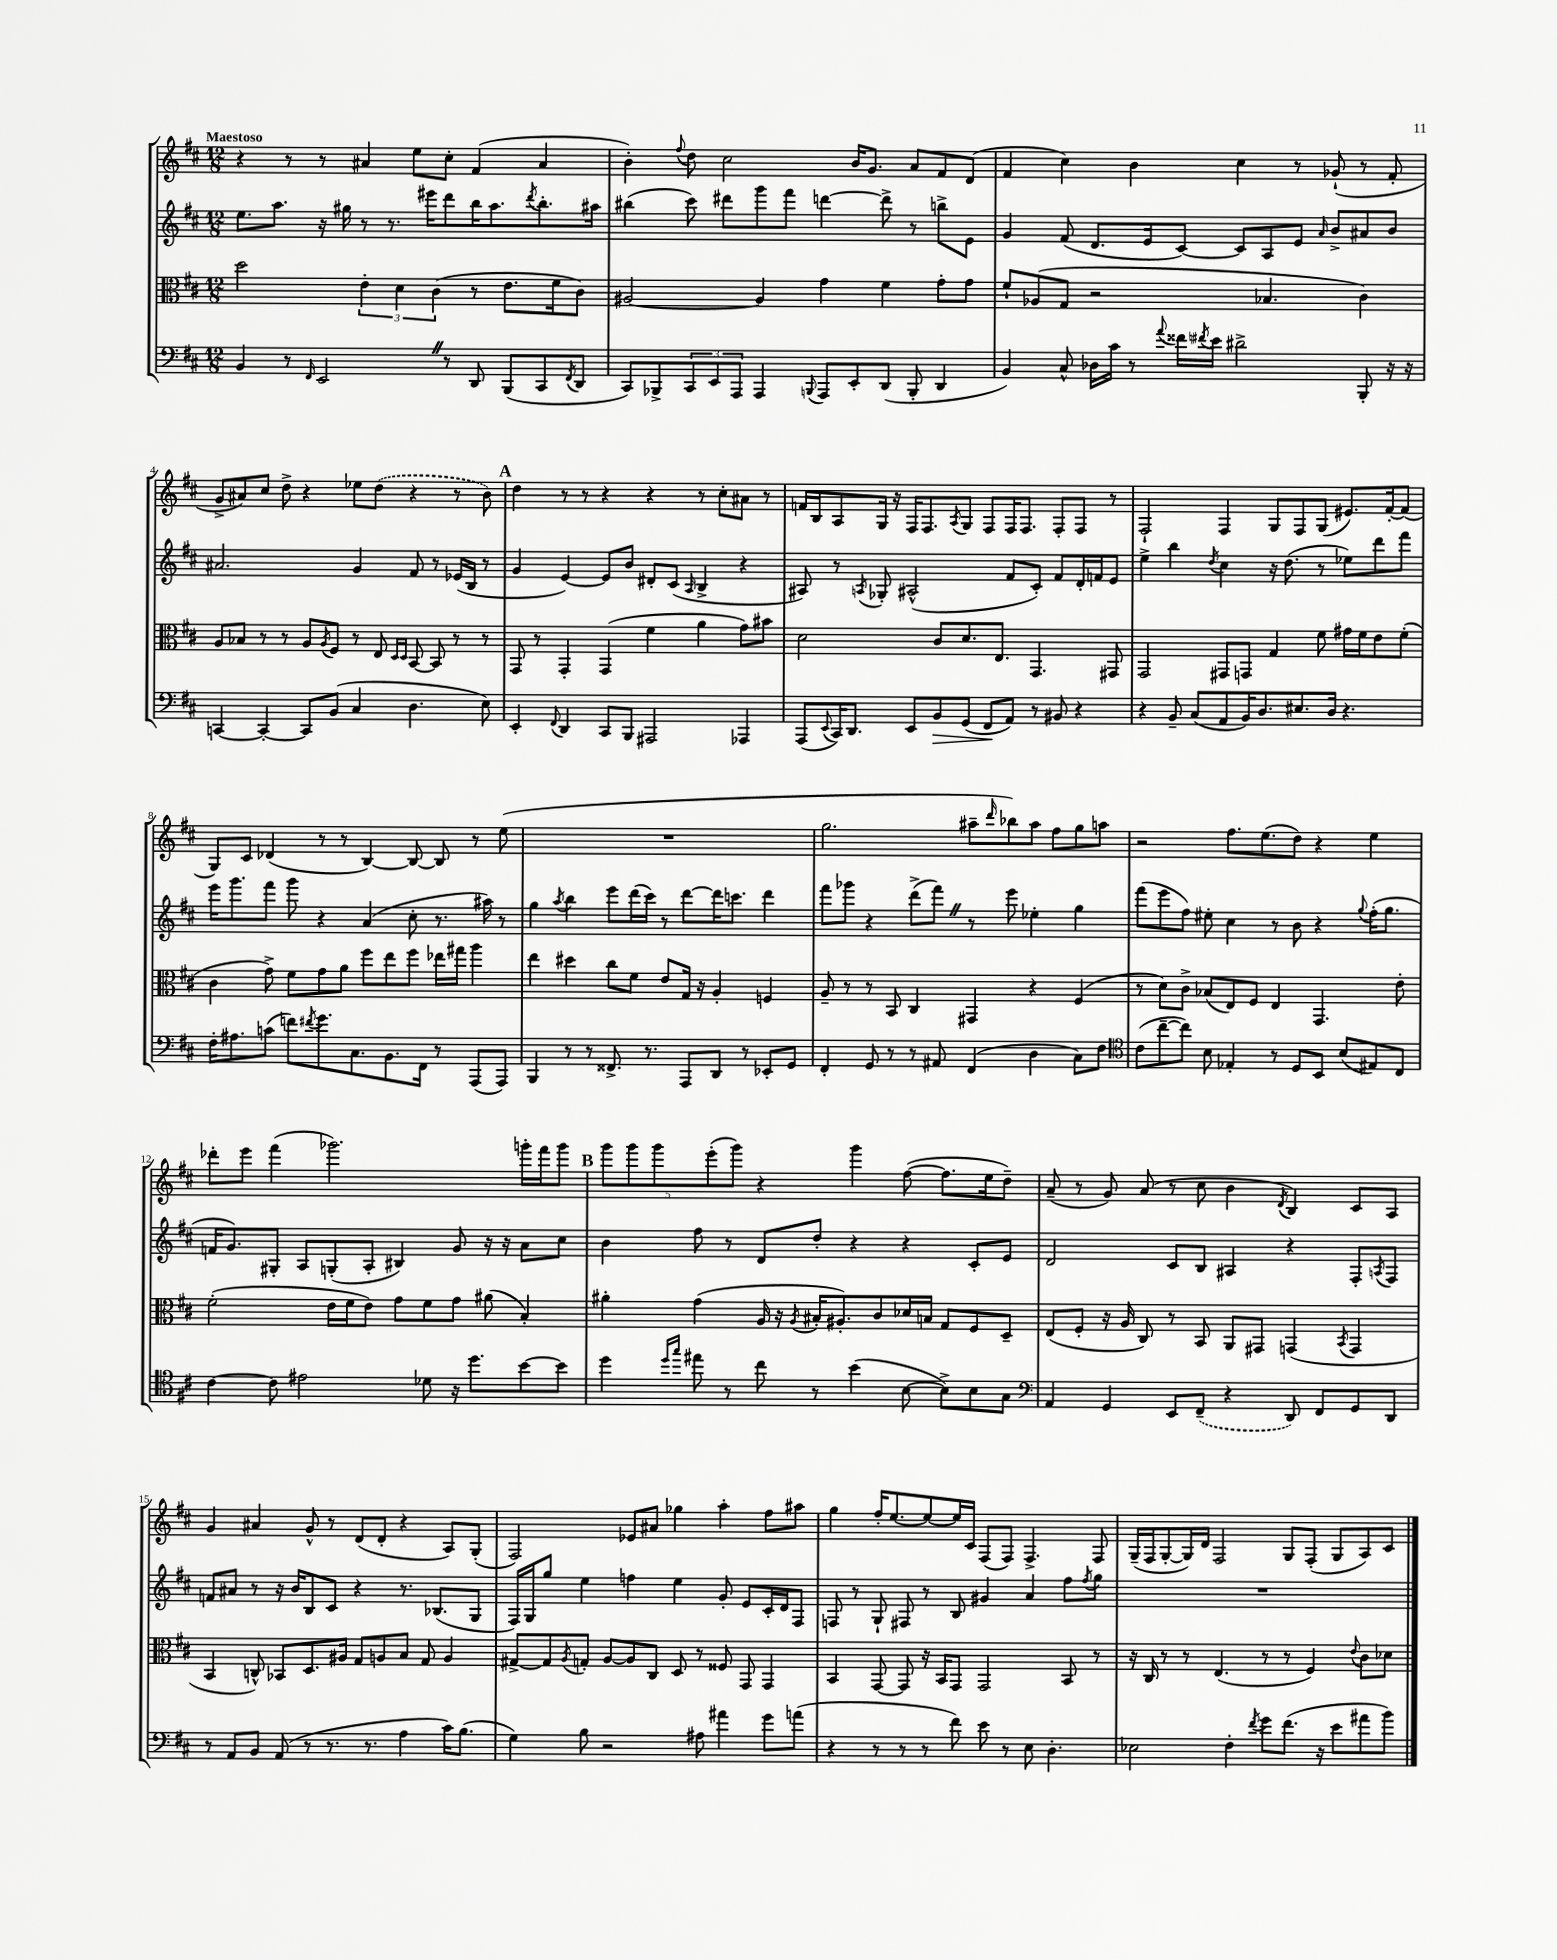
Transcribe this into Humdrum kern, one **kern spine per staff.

**kern	**kern	**kern	**kern
*staff4	*staff3	*staff2	*staff1
*clefF4	*clefC3	*clefG2	*clefG2
*k[f#c#]	*k[f#c#]	*k[f#c#]	*k[f#c#]
*M12/8	*M12/8	*M12/8	*M12/8
4BB	2dd	8.ee	4r
.	.	8.aa	.
8r	.	.	8r
16qqFF#	.	.	.
2EE	.	16r	8r
.	.	16gg#	.
.	6e'	8r	4a#
.	.	8.r	.
.	6d	.	.
.	.	.	8ee
.	.	16eee#	.
.	(6c#	.	.
8r	.	8ddd	8cc#'
8DD	8r	16bb	(4f#
.	.	8.aa	.
(8BBB	8.e	.	.
.	.	8qddd	.
8CC#	.	8.bb'	4a#
.	16f#	.	.
8qFF#	.	.	.
8DD	8c#)	.	.
.	.	16aa#	.
=	=	=	=
8CC#)	[2A#	(4bb#	4b')
8BBB-^	.	.	.
.	.	.	8qqff#
12CC#	.	8ccc#)	8dd
12EE	.	.	.
.	.	8ddd#	2cc#
12AAA	.	.	.
4AAA	4A#]	8ggg	.
.	.	8fff#	.
8qqBBB	.	.	.
8AAA	4g	[4ddd	.
8EE'	.	.	16b
.	.	.	8.g
(8DD	4f#	8ddd^]	.
8BBB'	.	8r	8a
4DD	8g'	8bb^	8f#
.	8g	8e	(8d
=	=	=	=
4BB)	8f#`	4g	4f#
.	(8A-	.	.
8C#^^	8G	(8f#	4cc#)
16D-	2r	8.d	.
16c#	.	.	.
8r	.	.	4b
.	.	16e	.
8qqa	.	.	.
16f##	.	[8c#)	.
8qf#	.	.	.
16e	.	.	.
2d#^	.	8c#]	4cc#
.	4.B-	8A	.
.	.	8e	8r
.	.	16qqa	.
.	.	8b^	(8g-`
8BBB'	4c#)	8a#	8r
16r	.	8b	8f#'
16r	.	.	.
=	=	=	=
[4CC	8A	2.a#	8g^
.	8B-	.	8a#)
4CC'_	8r	.	8cc#
.	8r	.	8dd^
8CC]	8A	.	4r
.	8qA	.	.
(8BB	8F#	.	.
4C#	8r	4g	8ee-
.	8E	.	(8dd
.	16qqD	.	.
.	16qqD	.	.
4.D	[8BB	8f#	4r
.	8BB]	8r	.
.	8r	(16e-	8r
.	.	16B	.
8E)	8r	8r	8b)
=	=	=	=
4EE'	8GG	4g	4dd
.	8r	.	.
8qqFF#	.	.	.
4DD	4GG'	[4e)	8r
.	.	.	8r
8CC#	(4GG	8e]	4r
8BBB	.	8b	.
2AAA#	4f#	8d#'	4r
.	.	(8c#	.
.	.	16qqA	.
.	4a	4B^	8r
.	.	.	8cc#'
4AAA-	8g)	4r	8a#
.	8b#	.	8r
=	=	=	=
(8AAA	2d	8A#)	16f
.	.	.	16B
8qqEE	.	.	.
16CC#)	.	8r	8A
8.DD	.	.	.
.	.	8qA	.
.	.	8G-'	16G
.	.	.	16r
8EE	.	(2A#^^	16F#
.	.	.	8.F#
8BB	8c#	.	.
.	.	.	8qA
(8GG	8.d	.	8G
8FF#	.	.	8F#
.	8.E	.	.
8AA)	.	8f#	16F#
.	.	.	8.F#
8r	4.GG	8c#')	.
8BB#	.	8f#	8F#'
4r	.	16d'	8F#
.	.	16f	.
.	8GG#	8e	8r
=	=	=	=
4r	2GG	4ee^	2F#`
8BB~	.	4bb	.
(8C#	.	.	.
.	.	8qdd	.
8AA	8GG#	4cc#	4F#
16BB)	8GG	.	.
8.D	.	.	.
.	4G	16r	8G
.	.	(8.dd	.
8.E#	.	.	8F#
.	8f#	8r	(8G
16D	.	.	.
4.r	16g#	8ee-)	8.e#)
.	16f#	.	.
.	8e	8ddd	.
.	.	.	[16f#'
.	(8f#'	8fff#	(8f#]
=	=	=	=
16F#'	4c#	16eee	8G)
8.A#	.	8.ggg	.
.	.	.	8c#
(8c	8g^)	8fff#	(4d-
8f)	8f#	8ggg	.
8qf#	.	.	.
8.g	8g	4r	8r
.	8a	.	8r
8.C#	.	.	.
.	8ff#	(4a	[4B)
8.BB	8ee	.	.
.	8ff#	8cc#'	8B_
16FF#	.	.	.
8r	16ee-	8.r	8B]
.	16gg#	.	.
(8AAA	4aa	.	8r
.	.	16aa#)	.
8AAA)	.	8r	(8ee
=	=	=	=
4BBB	4ee	4gg	1.r
.	.	8qaa	.
8r	4dd#	4bb	.
8r	.	.	.
8.FF##^	8cc#	8eee	.
.	8f#	(16ddd	.
8.r	.	16ccc#)	.
.	8e	8r	.
8AAA	16G	[8ddd	.
.	16r	.	.
8DD	4A'	16ddd]	.
.	.	8.ccc	.
8r	.	.	.
8EE-'	4F	4ddd	.
8GG	.	.	.
=	=	=	=
4FF#'	8A~	8fff#	2.gg
.	8r	8ggg-	.
8GG	8r	4r	.
8r	8BB	.	.
8r	4C#	(8ddd^	.
8AA#	.	8fff#)	.
(4FF#	4GG#	8r	8aa#~
.	.	.	16qqddd
.	.	8eee	8bb-)
4D	4r	4ee-'	8aa#
.	.	.	8ff#
8C#)	(4F#	4gg	8gg
8F#	.	.	8aa
=	=	=	=
*clefC4	*	*	*
(8c#	8r	(8fff#	2r
[8cc#~	8d)	8eee	.
8cc#])	8c#^	8ff#)	.
8B	(8B-	8ee#'	.
4E-'	8E)	4cc#	8.ff#
.	8F#	.	.
.	.	.	(8.ee
8r	4E	8r	.
8D	.	8b	8dd)
8BB	4.GG	4r	4r
(8B	.	.	.
.	.	8qqgg	.
8E#)	.	(16ff#'	4ee
.	.	8.gg	.
8C#	8e'	.	.
=	=	=	=
[4c#	(2f#'	16f	8ddd-'
.	.	8.g)	.
.	.	.	8eee
8c#]	.	8G#'	(4fff#
2e#	.	8A	.
.	16e	(8G'	2.ggg-)
.	16f#	.	.
.	8e)	8A'	.
.	8g	4B#)	.
8d-	8f#	.	.
16r	8g	8g	.
8.dd	.	.	.
.	(8a#	16r	.
.	.	16r	.
[8b	4B')	8a	16ggg'
.	.	.	16fff#
8b]	.	8cc#	8ggg
=	=	=	=
4dd	4a#'	4b	10ggg
.	.	.	10ggg
.	.	.	10ggg
16qqdd	.	.	.
16qqgg	.	.	.
8ee#	(4g	8ff#	.
.	.	.	(10eee'
8r	.	8r	.
.	.	.	10ggg)
8cc#	16A	8d	4r
.	16r	.	.
.	8qA	.	.
8r	16B#'	8dd'	.
.	8.A#')	.	.
(4b	.	4r	4ggg
.	8c#	.	.
[8B	16d-	4r	([8ff#
.	16B	.	.
8B^])	8G	.	8.ff#]
8B	8F#	8c#'	.
.	.	.	16ee
8G	8D~	8e	8dd~)
=	=	=	=
*clefF4	*	*	*
4AA	(8E	2d	(8a~
.	8F#'	.	8r
4GG	16r	.	8g)
.	16A	.	.
.	8C#)	.	(8a
8EE	8r	8c#	8r
(8FF#~	8BB	8B	8cc#
4r	8AA	4A#	4b
.	8GG#	.	.
.	.	.	8qd
8DD)	(4GG	4r	4B)
8FF#	.	.	.
.	8qBB	.	.
8GG	4GG	8F#'	8c#
.	.	8qA	.
8DD	.	8F#	8A
=	=	=	=
8r	4BB	8f	4g
8AA	.	8a#	.
8BB	8C^^)	8r	4a#
(8AA	8BB-	16r	.
.	.	16b	.
8r	8.D	8B	8g^^
8.r	.	8c#	8r
.	16A#	.	.
.	8G	4r	(8d
8.r	.	.	.
.	8A	.	8d'
4A	8B	8.r	4r
.	8G	.	.
.	.	(8.B-	.
16c#)	4A	.	8A)
(8.B	.	.	.
.	.	8G	(8G'
=	=	=	=
4G)	[8G#^	16F#)	2F#)
.	.	16G	.
.	8G#]	8gg	.
.	8qA	.	.
8B	8G'	4ee	.
2r	[8A	.	.
.	8A]	4ff	8e-
.	8C#	.	8a#
.	8D	4ee	4gg-
8A#	8r	.	.
4a#	8F##	8g'	4aa'
.	8GG	8e	.
8g	4GG	16c#'	8ff#
.	.	16d	.
(8a	.	8F#	8aa#
=	=	=	=
4r	4BB	8F	4gg
.	.	8r	.
8r	[8GG	8G`	16ff#'
.	.	.	[8.ee
8r	8GG]	8F#	.
8r	16r	8r	8ee_
.	16BB	.	.
8f#)	8GG	8B	16ee]
.	.	.	16c#
8e	2GG	4g#	(8F#
8r	.	.	8F#)
8E	.	4a	4.F#^
4.D'	.	.	.
.	8BB	8ff#	.
.	.	8qff#	.
.	8r	8gg	8F#
=	=	=	=
2E-	16r	1.r	(16G~
.	16C#	.	16F#
.	8r	.	[8G'
.	8r	.	16G])
.	.	.	16d
.	(4.E	.	2F#
4F#'	.	.	.
8qf#	.	.	.
8g	8r	.	.
(8.f#	8r	.	8G
.	4F#)	.	(8F#'
16r	.	.	.
8e	.	.	8G
.	8qqe	.	.
8a#	8c#	.	8A)
8b)	8d-	.	8c#
==	==	==	==
*-	*-	*-	*-
